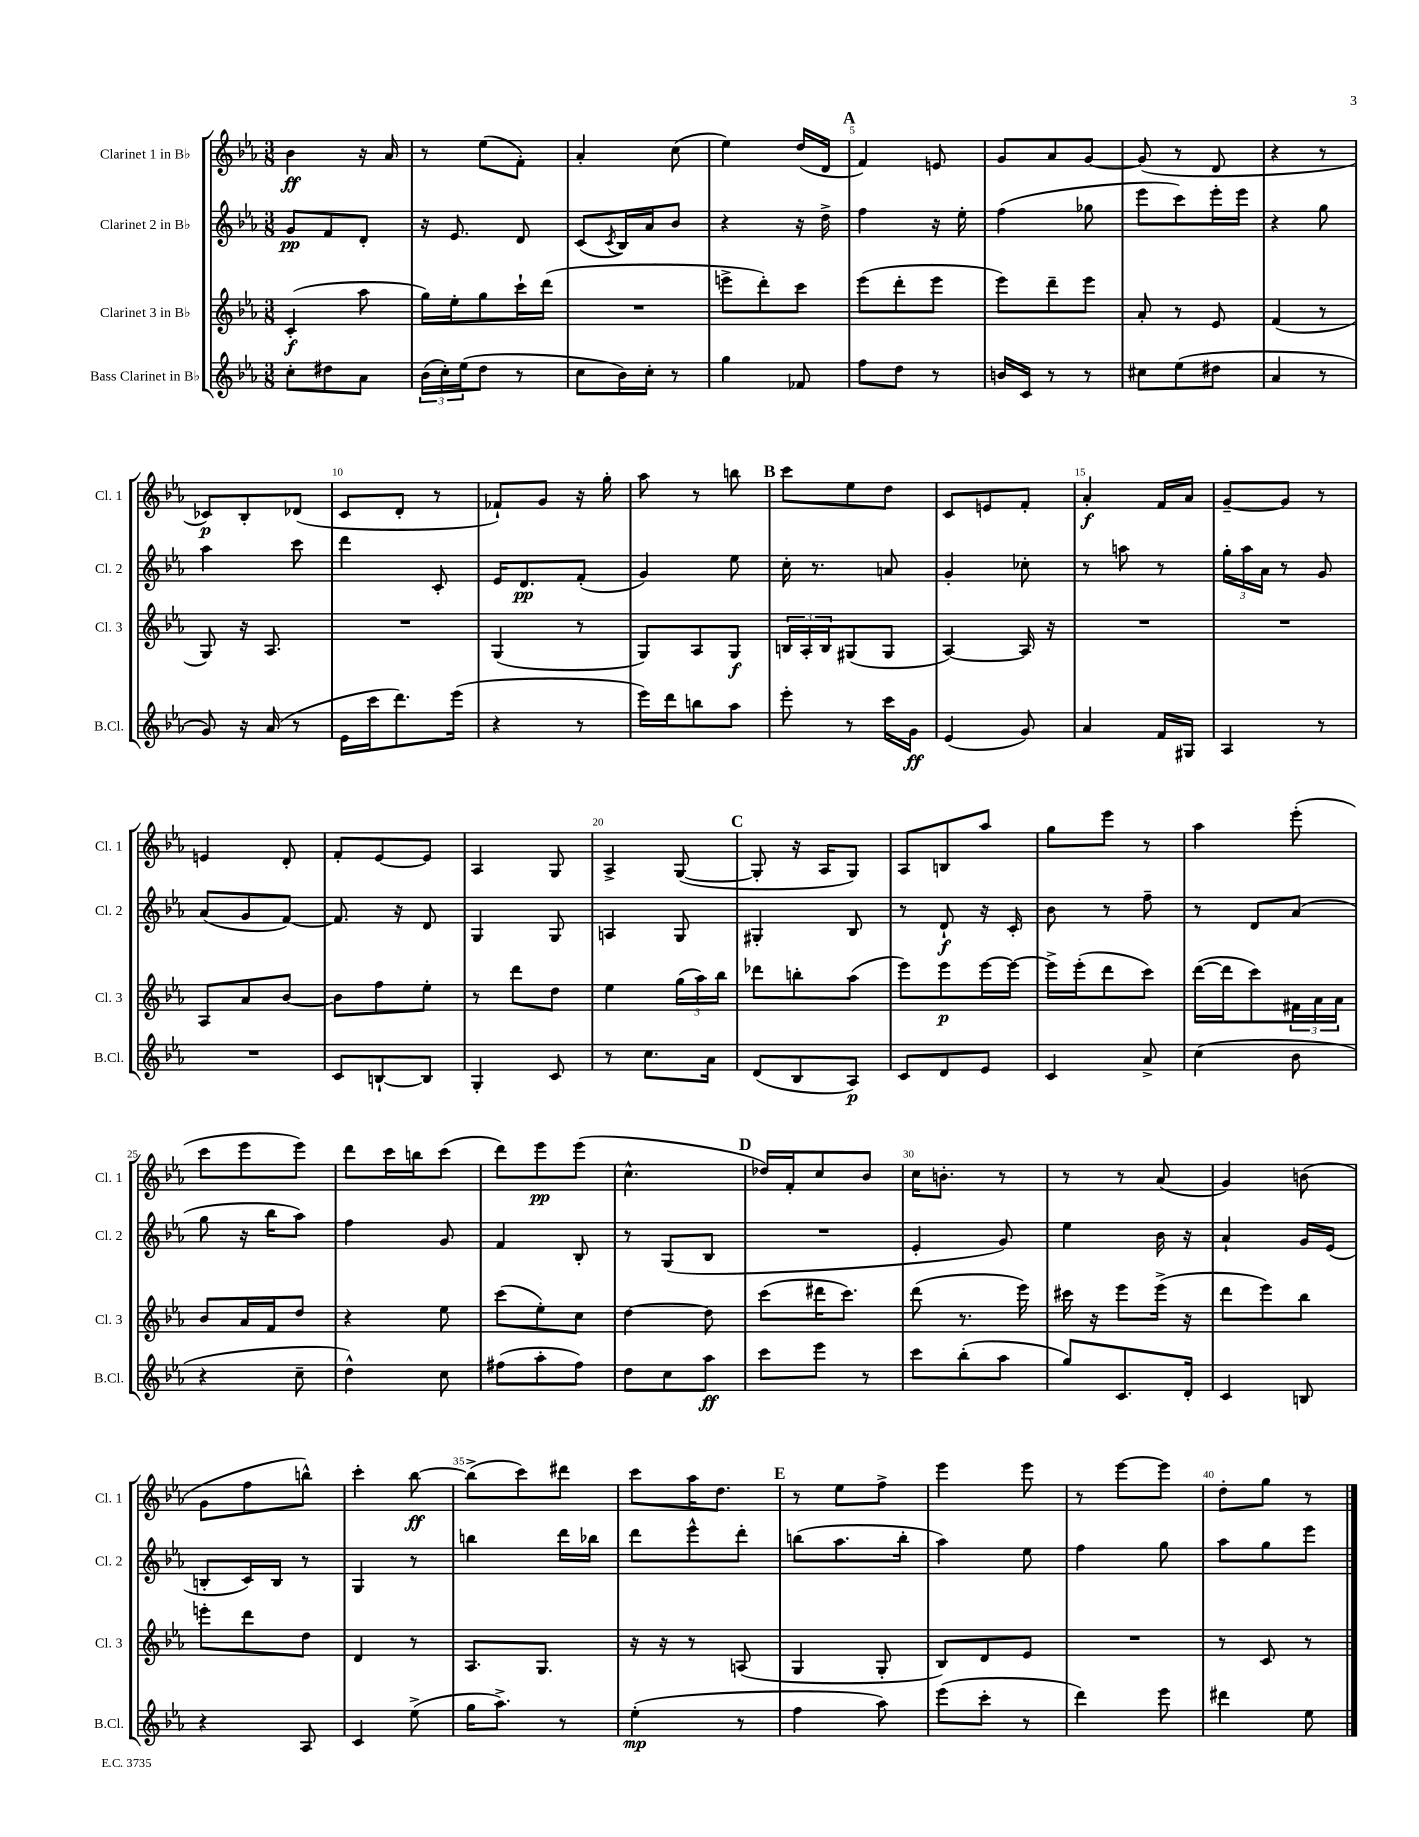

**kern	**dynam	**kern	**dynam	**kern	**dynam	**kern	**dynam
*part4	*part4	*part3	*part3	*part2	*part2	*part1	*part1
*staff4	*staff4	*staff3	*staff3	*staff2	*staff2	*staff1	*staff1
*I"Bass Clarinet in B♭	*	*I"Clarinet 3 in B♭	*	*I"Clarinet 2 in B♭	*	*I"Clarinet 1 in B♭	*
*I'B.Cl.	*	*I'Cl. 3	*	*I'Cl. 2	*	*I'Cl. 1	*
*clefG2	*	*clefG2	*	*clefG2	*	*clefG2	*
*k[b-e-a-]	*	*k[b-e-a-]	*	*k[b-e-a-]	*	*k[b-e-a-]	*
*M3/8	*	*M3/8	*	*M3/8	*	*M3/8	*
=1	=1	=1	=1	=1	=1	=1	=1
8cc'\L	.	(4c'/	f	8g/L	pp	4b-\	ff
8dd#X\	.	.	.	8f/	.	.	.
8a-\J	.	8aa-\	.	8d'/J	.	16r	.
.	.	.	.	.	.	16a-/	.
=2	=2	=2	=2	=2	=2	=2	=2
(24b-\LL	.	16gg\LL)	.	16r	.	8r	.
24cc'\)	.	.	.	.	.	.	.
.	.	16ee-'\J	.	8.e-/	.	.	.
(24ee-\J	.	.	.	.	.	.	.
8dd\J	.	8gg\	.	.	.	(8ee-\L	.
8r	.	16ccc`\L	.	8d/	.	8f'\J)	.
.	.	(16ddd\JJ	.	.	.	.	.
=3	=3	=3	=3	=3	=3	=3	=3
8cc\L	.	4.r	.	(8c/L	.	4a-'/	.
.	.	.	.	8qc/	.	.	.
16b-\L)	.	.	.	16B-/L)	.	.	.
16cc'\JJ	.	.	.	16a-/J	.	.	.
8r	.	.	.	8b-/J	.	(8cc\	.
=4	=4	=4	=4	=4	=4	=4	=4
4gg\	.	8eeen^\L	.	4r	.	4ee-\)	.
.	.	8ddd'\)	.	.	.	.	.
8f-X/	.	8ccc\J	.	16r	.	(16dd/LL	.
.	.	.	.	16dd^\	.	16d/JJ	.
!!LO:REH:place=s1:t=A
=5	=5	=5	=5	=5	=5	=5	=5
8ff\L	.	(8eee-\L	.	4ff\	.	4f/)	.
8dd\J	.	8ddd'\	.	.	.	.	.
8r	.	8eee-\J	.	16r	.	8en/	.
.	.	.	.	16ee-'\	.	.	.
=6	=6	=6	=6	=6	=6	=6	=6
16bn/LL	.	8eee-\L)	.	(4ff\	.	8g/L	.
16c/JJ	.	.	.	.	.	.	.
8r	.	8ddd~\	.	.	.	8a-/	.
8r	.	8eee-\J	.	8gg-X\	.	[8g/J	.
=7	=7	=7	=7	=7	=7	=7	=7
8cc#X\L	.	8a-'/	.	8eee-\L	.	(8g/]	.
(8ee-\	.	8r	.	8ccc\)	.	8r	.
8dd#X\J	.	8e-/	.	16eee-'\L	.	8d/	.
.	.	.	.	16eee-\JJ	.	.	.
=8	=8	=8	=8	=8	=8	=8	=8
4a-/	.	(4f/	.	4r	.	4r	.
8r	.	8r	.	8gg\	.	8r	.
!!LO:LB:g=z
=9	=9	=9	=9	=9	=9	=9	=9
8g/)	.	8G/)	.	4aa-\	.	8c-X/L)	p
16r	.	16r	.	.	.	8B-'/	.
(16a-/	.	8.A-/	.	.	.	.	.
8r	.	.	.	8ccc\	.	(8d-X/J	.
=10	=10	=10	=10	=10	=10	=10	=10
16e-\LL	.	4.r	.	4ddd\	.	8c/L	.
16ccc\J	.	.	.	.	.	.	.
8.ddd\)	.	.	.	.	.	8d'/J	.
.	.	.	.	8c'/	.	8r	.
(16eee-\Jk	.	.	.	.	.	.	.
=11	=11	=11	=11	=11	=11	=11	=11
4r	.	(4G/	.	16e-/KL	.	8f-X`/L)	.
.	.	.	.	8.d/	pp	.	.
.	.	.	.	.	.	8g/J	.
8r	.	8r	.	(8f'/J	.	16r	.
.	.	.	.	.	.	16gg'\	.
=12	=12	=12	=12	=12	=12	=12	=12
16eee-\LL)	.	8G/L)	.	4g/)	.	8aa-\	.
16ddd\J	.	.	.	.	.	.	.
8bbn\	.	8A-/	.	.	.	8r	.
8aa-\J	.	8G/J	f	8ee-\	.	8bbn\	.
!!LO:REH:place=s1:t=B
=13	=13	=13	=13	=13	=13	=13	=13
8eee-'\	.	24Bn/LL	.	16cc'\	.	8ccc\L	.
.	.	24A-'/	.	.	.	.	.
.	.	.	.	8.r	.	.	.
.	.	24B/J	.	.	.	.	.
8r	.	(8G#X/	.	.	.	8ee-\	.
16ccc\LL	.	8G#/J	.	8an/	.	8dd\J	.
16g\JJ	ff	.	.	.	.	.	.
=14	=14	=14	=14	=14	=14	=14	=14
(4e-/	.	[4A-/)	.	4g'/	.	8c/L	.
.	.	.	.	.	.	8en/	.
8g/)	.	16A-/]	.	8cc-X'\	.	8f'/J	.
.	.	16r	.	.	.	.	.
=15	=15	=15	=15	=15	=15	=15	=15
4a-/	.	4.r	.	8r	.	4a-'/	f
.	.	.	.	8aan\	.	.	.
16f/LL	.	.	.	8r	.	16f/LL	.
16G#X/JJ	.	.	.	.	.	16a-/JJ	.
=16	=16	=16	=16	=16	=16	=16	=16
4A-/	.	4.r	.	24gg'\LL	.	[8g~/L	.
.	.	.	.	24aa-\	.	.	.
.	.	.	.	24a-\JJ	.	.	.
.	.	.	.	8r	.	8g/J]	.
8r	.	.	.	8g/	.	8r	.
!!LO:LB:g=z
=17	=17	=17	=17	=17	=17	=17	=17
4.r	.	8A-/L	.	(8a-/L	.	4en/	.
.	.	8a-/	.	8g/	.	.	.
.	.	[8b-/J	.	[8f/J)	.	8d'/	.
=18	=18	=18	=18	=18	=18	=18	=18
8c/L	.	8b-\L]	.	8.f/]	.	8f'/L	.
[8Bn`/	.	8ff\	.	.	.	[8e-/	.
.	.	.	.	16r	.	.	.
8B/J]	.	8ee-'\J	.	8d/	.	8e-/J]	.
=19	=19	=19	=19	=19	=19	=19	=19
4G'/	.	8r	.	4G/	.	4A-/	.
.	.	8ddd\L	.	.	.	.	.
8c/	.	8dd\J	.	8G/	.	8G/	.
=20	=20	=20	=20	=20	=20	=20	=20
8r	.	4ee-\	.	4An/	.	4A-^/	.
8.cc\L	.	.	.	.	.	.	.
.	.	(24gg\LL	.	8G/	.	([8G/	.
.	.	24aa-\)	.	.	.	.	.
16a-\Jk	.	.	.	.	.	.	.
.	.	24bb-\JJ	.	.	.	.	.
!!LO:REH:place=s1:t=C
=21	=21	=21	=21	=21	=21	=21	=21
(8d/L	.	8ddd-X\L	.	4G#X'/	.	8G'/]	.
8B-/	.	8bbn'\	.	.	.	16r	.
.	.	.	.	.	.	16A-/KL	.
8A-/J)	p	(8aa-\J	.	8B-/	.	8G/J)	.
=22	=22	=22	=22	=22	=22	=22	=22
8c/L	.	8eee-\L)	.	8r	.	8A-/L	.
8d/	.	8eee-\	p	8d`/	f	8Bn/	.
8e-/J	.	[16eee-\L	.	16r	.	8aa-/J	.
.	.	16eee-\JJ_	.	16c'/	.	.	.
=23	=23	=23	=23	=23	=23	=23	=23
4c/	.	16eee-^\LL]	.	8b-\	.	8gg\L	.
.	.	(16eee-'\J	.	.	.	.	.
.	.	8ddd\	.	8r	.	8eee-\J	.
8a-^/	.	8ccc\J)	.	8ff~\	.	8r	.
=24	=24	=24	=24	=24	=24	=24	=24
(4cc\	.	([16ddd\LL	.	8r	.	4aa-\	.
.	.	16ddd\J]	.	.	.	.	.
.	.	8ccc\)	.	8d/L	.	.	.
8b-\	.	24f#X\L	.	(8a-/J	.	(8eee-'\	.
.	.	24a-\	.	.	.	.	.
.	.	24a-\JJ	.	.	.	.	.
!!LO:LB:g=z
=25	=25	=25	=25	=25	=25	=25	=25
4r	.	8b-/L	.	8gg\	.	8ccc\L	.
.	.	16a-/L	.	16r	.	8eee-\	.
.	.	16f/J	.	16bb-\KL	.	.	.
8cc~\	.	8dd/J	.	8aa-\J)	.	8eee-\J)	.
=26	=26	=26	=26	=26	=26	=26	=26
4dd^^\)	.	4r	.	4ff\	.	8ddd\L	.
.	.	.	.	.	.	16ccc\L	.
.	.	.	.	.	.	16bbn\J	.
8cc\	.	8ee-\	.	8g/	.	(8ccc\J	.
=27	=27	=27	=27	=27	=27	=27	=27
(8ff#X\L	.	(8ccc\L	.	4f/	.	8ddd\L)	.
8aa-'\	.	8ee-'\)	.	.	.	8eee-\	pp
8ff#\J)	.	8cc\J	.	8B-'/	.	(8eee-\J	.
=28	=28	=28	=28	=28	=28	=28	=28
8dd\L	.	[4dd\	.	8r	.	4.cc^^\	.
8cc\	.	.	.	(8G/L	.	.	.
8aa-\J	ff	8dd\]	.	8B-/J	.	.	.
!!LO:REH:place=s1:t=D
=29	=29	=29	=29	=29	=29	=29	=29
8ccc\L	.	(8ccc\L	.	4.r	.	16dd-X/LL)	.
.	.	.	.	.	.	16f'/J	.
8eee-\J	.	16ddd#X\K	.	.	.	8cc/	.
.	.	8.ccc\J)	.	.	.	.	.
8r	.	.	.	.	.	8b-/J	.
=30	=30	=30	=30	=30	=30	=30	=30
8ccc\L	.	(8ddd\	.	4e-'/	.	16cc\KL	.
.	.	.	.	.	.	8.bn'\J	.
(8bb-'\	.	8.r	.	.	.	.	.
8aa-\J	.	.	.	8g/)	.	8r	.
.	.	16eee-\)	.	.	.	.	.
=31	=31	=31	=31	=31	=31	=31	=31
8gg/L)	.	16ccc#X\	.	4ee-\	.	8r	.
.	.	16r	.	.	.	.	.
8.c/	.	8eee-\L	.	.	.	8r	.
.	.	(16eee-^\Jk	.	16b-\	.	(8a-/	.
16d'/Jk	.	16r	.	16r	.	.	.
=32	=32	=32	=32	=32	=32	=32	=32
4c/	.	8ddd\L	.	4a-`/	.	4g/)	.
.	.	8eee-\)	.	.	.	.	.
8Bn/	.	8bb-\J	.	16g/LL	.	(8bn\	.
.	.	.	.	(16e-/JJ	.	.	.
!!LO:LB:g=z
=33	=33	=33	=33	=33	=33	=33	=33
4r	.	8eeen'\L	.	8Bn'/L	.	8g\L	.
.	.	8ddd\	.	16c/L)	.	8ff\	.
.	.	.	.	16B/JJ	.	.	.
8A-/	.	8dd\J	.	8r	.	8bbn^^\J)	.
=34	=34	=34	=34	=34	=34	=34	=34
4c/	.	4d/	.	4G/	.	4ccc'\	.
(8ee-^\	.	8r	.	8r	.	[8bb-\	ff
=35	=35	=35	=35	=35	=35	=35	=35
16gg\KL	.	8.A-/L	.	4bbn\	.	(8bb-^\L]	.
8.aa-^\J)	.	.	.	.	.	.	.
.	.	.	.	.	.	8ccc\)	.
.	.	8.G/J	.	.	.	.	.
8r	.	.	.	16ddd\LL	.	8ddd#X\J	.
.	.	.	.	16bb-X\JJ	.	.	.
=36	=36	=36	=36	=36	=36	=36	=36
(4ee-'\	mp	16r	.	8ddd\L	.	8ccc\L	.
.	.	16r	.	.	.	.	.
.	.	8r	.	8eee-^^\	.	16aa-\K	.
.	.	.	.	.	.	8.dd\J	.
8r	.	(8An/	.	8ddd'\J	.	.	.
!!LO:REH:place=s1:t=E
=37	=37	=37	=37	=37	=37	=37	=37
4ff\	.	4G/	.	(8bbn\L	.	8r	.
.	.	.	.	8.aa-\	.	8ee-\L	.
8aa-\)	.	8G'/	.	.	.	8ff^\J	.
.	.	.	.	16bb'\Jk	.	.	.
=38	=38	=38	=38	=38	=38	=38	=38
(8eee-\L	.	8B-/L)	.	4aa-\)	.	4eee-\	.
8ccc'\J	.	8d/	.	.	.	.	.
8r	.	8e-/J	.	8ee-\	.	8eee-\	.
=39	=39	=39	=39	=39	=39	=39	=39
4ddd\)	.	4.r	.	4ff\	.	8r	.
.	.	.	.	.	.	[8eee-\L	.
8eee-\	.	.	.	8gg\	.	8eee-\J]	.
=40	=40	=40	=40	=40	=40	=40	=40
4ddd#X\	.	8r	.	8aa-\L	.	8dd'\L	.
.	.	8c/	.	8gg\	.	8gg\J	.
8ee-\	.	8r	.	8eee-\J	.	8r	.
==	==	==	==	==	==	==	==
*-	*-	*-	*-	*-	*-	*-	*-
